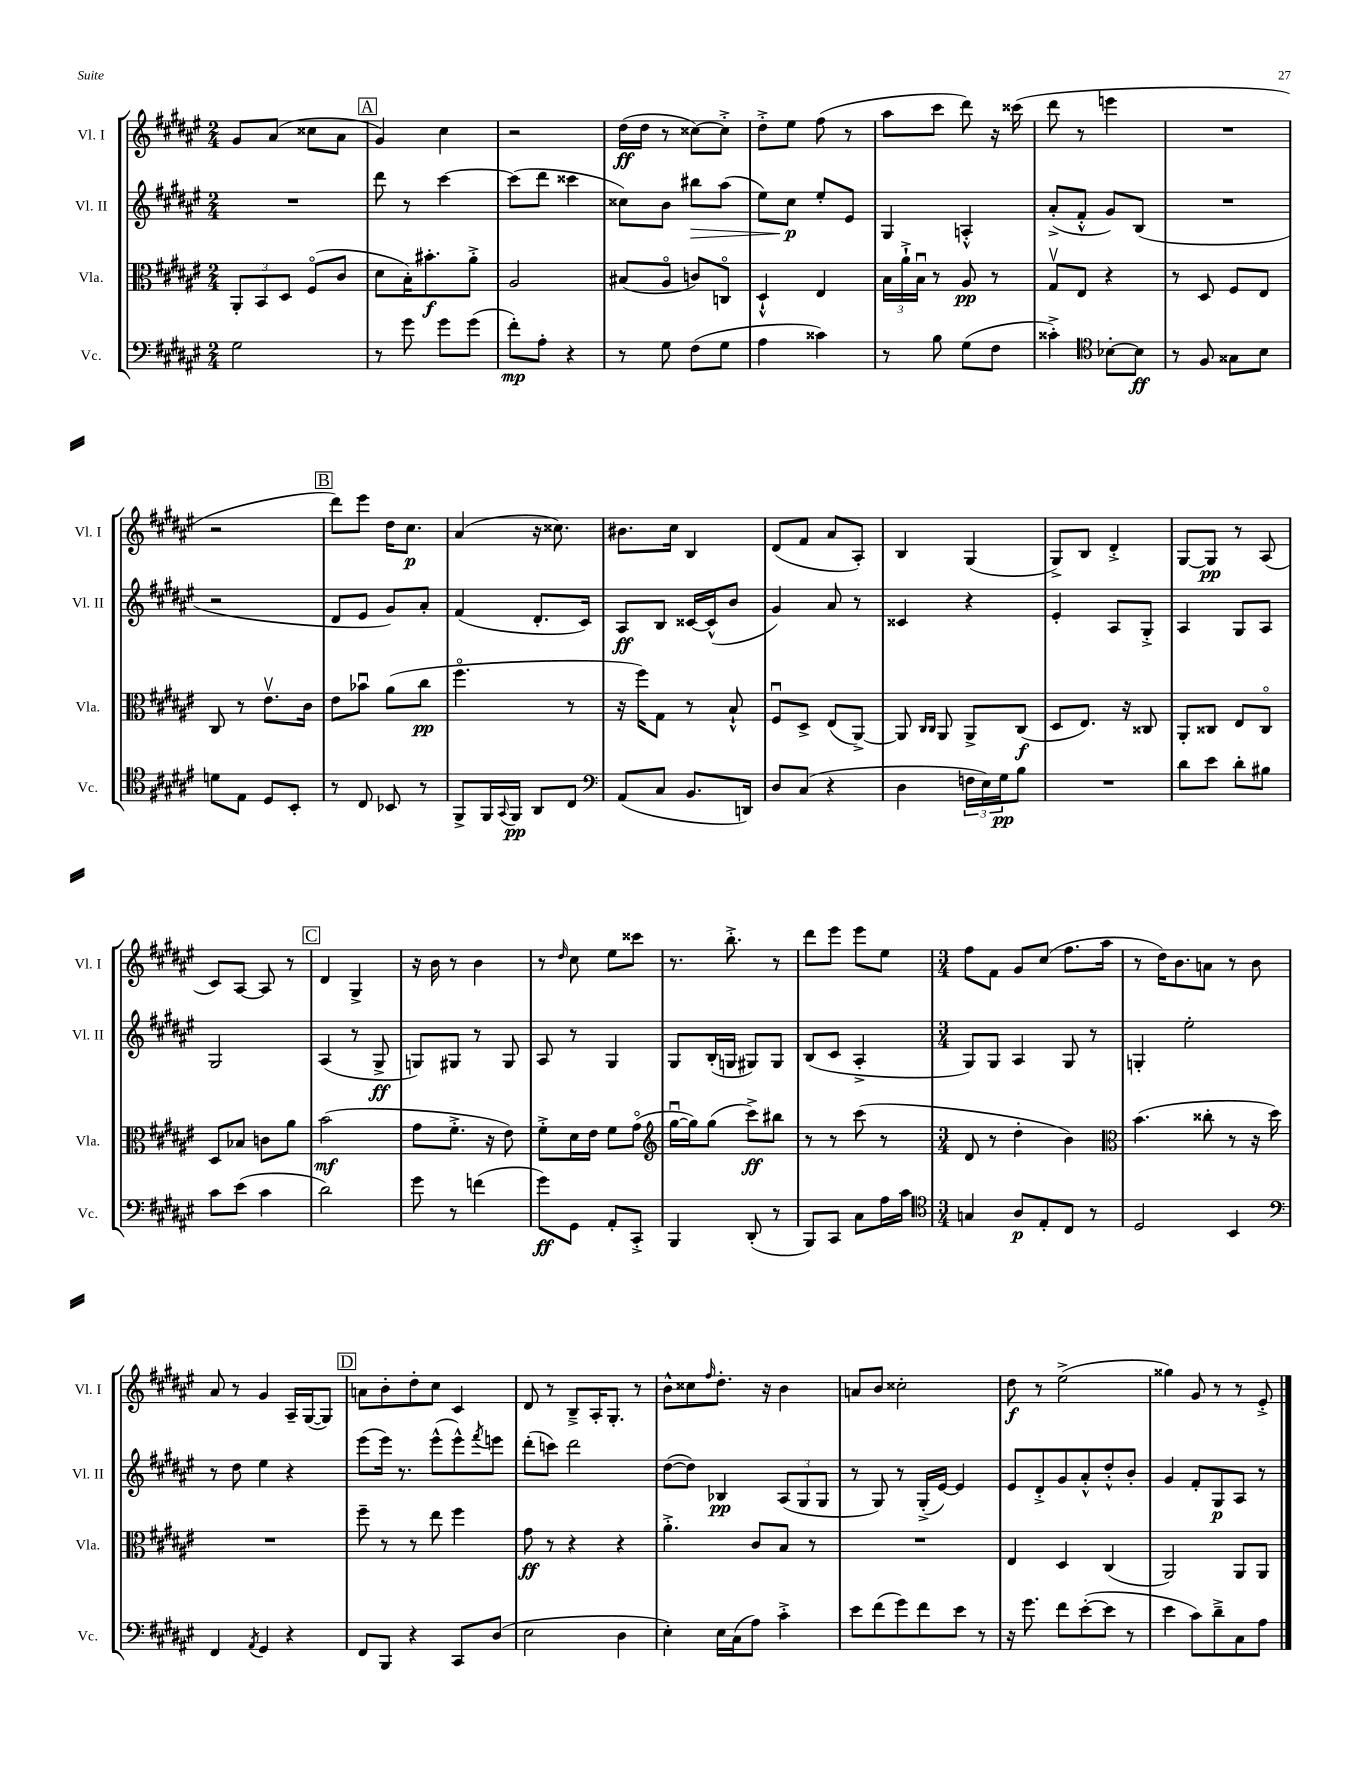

**kern	**kern	**kern	**kern
*staff4	*staff3	*staff2	*staff1
*clefF4	*clefC3	*clefG2	*clefG2
*k[f#c#g#d#a#e#]	*k[f#c#g#d#a#e#]	*k[f#c#g#d#a#e#]	*k[f#c#g#d#a#e#]
*M2/4	*M2/4	*M2/4	*M2/4
2G#\	12AA#'/L	2r	8g#/L
.	12BB/	.	.
.	.	.	(8a#/J
.	12D#/J	.	.
.	(8F#o/L	.	8cc##\L
.	8c#/J	.	8a#\J
=	=	=	=
8r	8d#\L	8ddd#\	4g#/)
8g#\	16B'\K)	8r	.
.	8.b#'\	.	.
8g#\L	.	[4ccc#\	4cc#\
(8g#\J	8a#'^\J	.	.
=	=	=	=
8f#'\L)	2A#/	(8ccc#\]L	2r
8A#'\J	.	8ddd#\J	.
4r	.	4ccc##\	.
=	=	=	=
8r	(8B#/L	8cc##\L)	(16dd#\LL
.	.	.	16dd#\JJ
8G#\	8A#o/J	8b\J	8r
(8F#\L	8c/L)	8bb#\L	[8cc##\L)
8G#\J	8Co/J	(8aa#\J	8cc##'^\]J
=	=	=	=
4A#\	4D#`^^/	8ee#\L)	8dd#'^\L
.	.	8cc#\J	8ee#\J
4c##\)	4E#/	8ee#'/L	(8ff#\
.	.	8e#/J	8r
=	=	=	=
8r	24B\LL	4G#/	8aa#\L
.	24a#`^\	.	.
.	24Bu\JJ	.	.
8B\	8r	.	8ccc#\J
(8G#\L	8A#/	4A'^^/	8ddd#\)
8F#\J	8r	.	16r
.	.	.	(16ccc##\
=	=	=	=
4c##'^\)	8G#v/L	(8a#'^/L	8ddd#\
.	8E#/J	8f#'^^/J	8r
*clefC4	*	*	*
[8B-'\L	4r	8g#/L)	4eee\
8B-\]J	.	(8B/J	.
=	=	=	=
8r	8r	2r	2r
8F#/	8D#/	.	.
8G##\L	8F#/L	.	.
8B\J	8E#/J	.	.
=	=	=	=
8d\L	8C#/	2r	2r
8E#\J	8r	.	.
8D#/L	8.e#v\L	.	.
8BB'/J	.	.	.
.	16c#\Jk	.	.
=	=	=	=
8r	8e#\L	8d#/L	8ddd#\L)
8C#/	8b-u\J	8e#/J	8eee#\J
8BB-/	(8a#\L	8g#/L)	16dd#\LK
.	.	.	8.cc#\J
8r	8cc#\J	8a#'/J	.
=	=	=	=
8FF#^/L	4.ff#o\	(4f#/	(4a#/
16FF#/L	.	.	.
8qqGG#/	.	.	.
16FF#/JJ	.	.	.
8AA#/L	.	8.d#'/L	16r
.	.	.	8.cc##\)
8C#/J	8r	.	.
.	.	16c#/Jk)	.
=	=	=	=
*clefF4	*	*	*
(8AA#/L	16r	8A#/L	8.b#\L
.	16ff#\LK)	.	.
8C#/J	8G#\J	8B/J	.
.	.	.	16cc#\Jk
8.BB/L	8r	[16c##/LL	4B/
.	.	(16c##^^/]J	.
.	8B`^^/	8b/J	.
16DD/Jk)	.	.	.
=	=	=	=
8D#/L	8F#u/L	4g#/)	(8d#/L
(8C#/J	8D#^/J	.	8f#/J
4r	(8E#/L	8a#/	8a#/L
.	[8AA#^/J)	8r	8A#'/J)
=	=	=	=
4D#\	8AA#/]	4c##/	4B/
.	16qqC#/LL	.	.
.	16qqC#/JJ	.	.
.	8AA#/	.	.
24F\LL	8AA#^/L	4r	(4G#/
24E#\)	.	.	.
24G#\J	.	.	.
8B\J	(8C#/J	.	.
=	=	=	=
2r	8D#/L	4e#'/	8G#^/L)
.	8.E#/J)	.	8B/J
.	.	8A#/L	4d#'^/
.	16r	.	.
.	8C##/	8G#'^/J	.
=	=	=	=
8d#\L	8AA#'/L	4A#/	[8G#/L
8e#\J	8C##/J	.	8G#/]J
8d#'\L	8E#/L	8G#/L	8r
8B#\J	8C##o/J	8A#/J	(8A#/
=	=	=	=
8c#\L	8D#/L	2G#/	8c#/L)
(8e#\J	8B-/J	.	[8A#/J
4c#\	8c\L	.	8A#/]
.	8a#\J	.	8r
=	=	=	=
2d#\)	(2b\	(4A#/	4d#/
.	.	8r	4G#^/
.	.	8G#^/	.
=	=	=	=
8g#\	8g#\L	8G/L)	16r
.	.	.	16b\
8r	8.f#'^\J	8G#/J	8r
(4f\	.	8r	4b\
.	16r	.	.
.	8e#\)	8G#/	.
=	=	=	=
8g#\L)	8f#'^\L	8A#/	8r
.	.	.	16qqdd#/
8GG#\J	16d#\L	8r	8cc#\
.	16e#\JJ	.	.
8AA#'/L	8f#\L	4G#/	8ee#\L
8CC#'^/J	(8g#o\J	.	8ccc##\J
=	=	=	=
*	*clefG2	*	*
4BBB/	[16gg#u\LL	8G#/L	8.r
.	16gg#\]J)	.	.
.	(8gg#\J	(16B'/L	.
.	.	16G/JJ	8.bb'^\
(8DD#'/	8ccc#^\L)	8G#/L)	.
8r	8bb#\J	8G#/J	8r
=	=	=	=
8BBB/L)	8r	(8B/L	8ddd#\L
8CC#/J	8r	8c#/J	8eee#\J
8C#\L	(8ccc#\	4A#'^/	8eee#\L
16A#\L	8r	.	8ee#\J
16c#\JJ	.	.	.
=	=	=	=
*clefC4	*	*	*
*M3/4	*M3/4	*M3/4	*M3/4
4G/	8d#/	8G#/L)	8ff#\L
.	8r	8G#/J	8f#\J
8A#/L	4dd#'\	4A#/	8g#/L
8E#'/	.	.	(8cc#/J
8C#/J	4b\)	8G#/	8.ff#\L
8r	.	8r	.
.	.	.	16aa#\Jk
=	=	=	=
*	*clefC3	*	*
2D#/	(4.b\	4G'/	8r
.	.	.	16dd#\LK)
.	.	.	8.b\
.	.	2ee#'\	.
.	8cc##'\	.	8a\J
4BB/	8r	.	8r
.	16r	.	8b\
.	16dd#\)	.	.
=	=	=	=
*clefF4	*	*	*
4FF#/	2.r	8r	8a#/
.	.	8dd#\	8r
8qAA#/	.	.	.
4GG#/	.	4ee#\	4g#/
4r	.	4r	16A#~/LL
.	.	.	([16G#/J
.	.	.	8G#/]J)
=	=	=	=
8FF#/L	8ff#~\	(8eee#\L	8a\L
8BBB/J	8r	16eee#\Jk)	8b'\
.	.	8.r	.
4r	8r	.	8dd#'\
.	8ee#\	(8eee#^^\L	8cc#\J
8CC#/L	4ff#\	8eee#^^\)	4c#/
.	.	8qfff#/	.
(8D#/J	.	8eee\J	.
=	=	=	=
2E#\	8g#\	(8ddd#'\L	8d#/
.	8r	8ccc\J)	8r
.	4r	2ddd#\	8B~^/L
.	.	.	16A#'/K
.	.	.	8.G#'/J
4D#\	4r	.	.
.	.	.	8r
=	=	=	=
4E#'\)	4.a#'^\	([8dd#\L	8b^^\L
.	.	8dd#\]J)	8cc##\
.	.	.	16qqff#/
16E#\LL	.	4B-/	8.dd#'\J
(16C#\J	.	.	.
8A#\J)	8c#/L	.	.
.	.	.	16r
4c#'^\	8B/J	(12A#/L	4b\
.	.	12G#/	.
.	8r	.	.
.	.	12G#/J	.
=	=	=	=
8e#\L	2.r	8r	8a/L
(8f#\	.	8G#/)	8b/J
8g#\)	.	8r	2cc##'\
8f#\	.	(16G#'^/LL	.
.	.	[16e#/JJ)	.
8e#\J	.	4e#/]	.
8r	.	.	.
=	=	=	=
16r	4E#/	8e#/L	8dd#\
8.g#\	.	.	.
.	.	8d#'^/	8r
8f#\L	4D#/	8g#/	(2ee#^\
([8e#'\	.	8a#'^^/	.
8e#\]J	(4C#/	8dd#'^^/	.
8r	.	8b'/J	.
=	=	=	=
4e#\	2AA#/)	4g#/	4gg##\)
8c#\L)	.	8f#'/L	8g#/
8d#~^\	.	8G#/	8r
8C#\	8AA#/L	8A#/J	8r
8A#\J	8AA#/J	8r	8e#'^/
==	==	==	==
*-	*-	*-	*-
